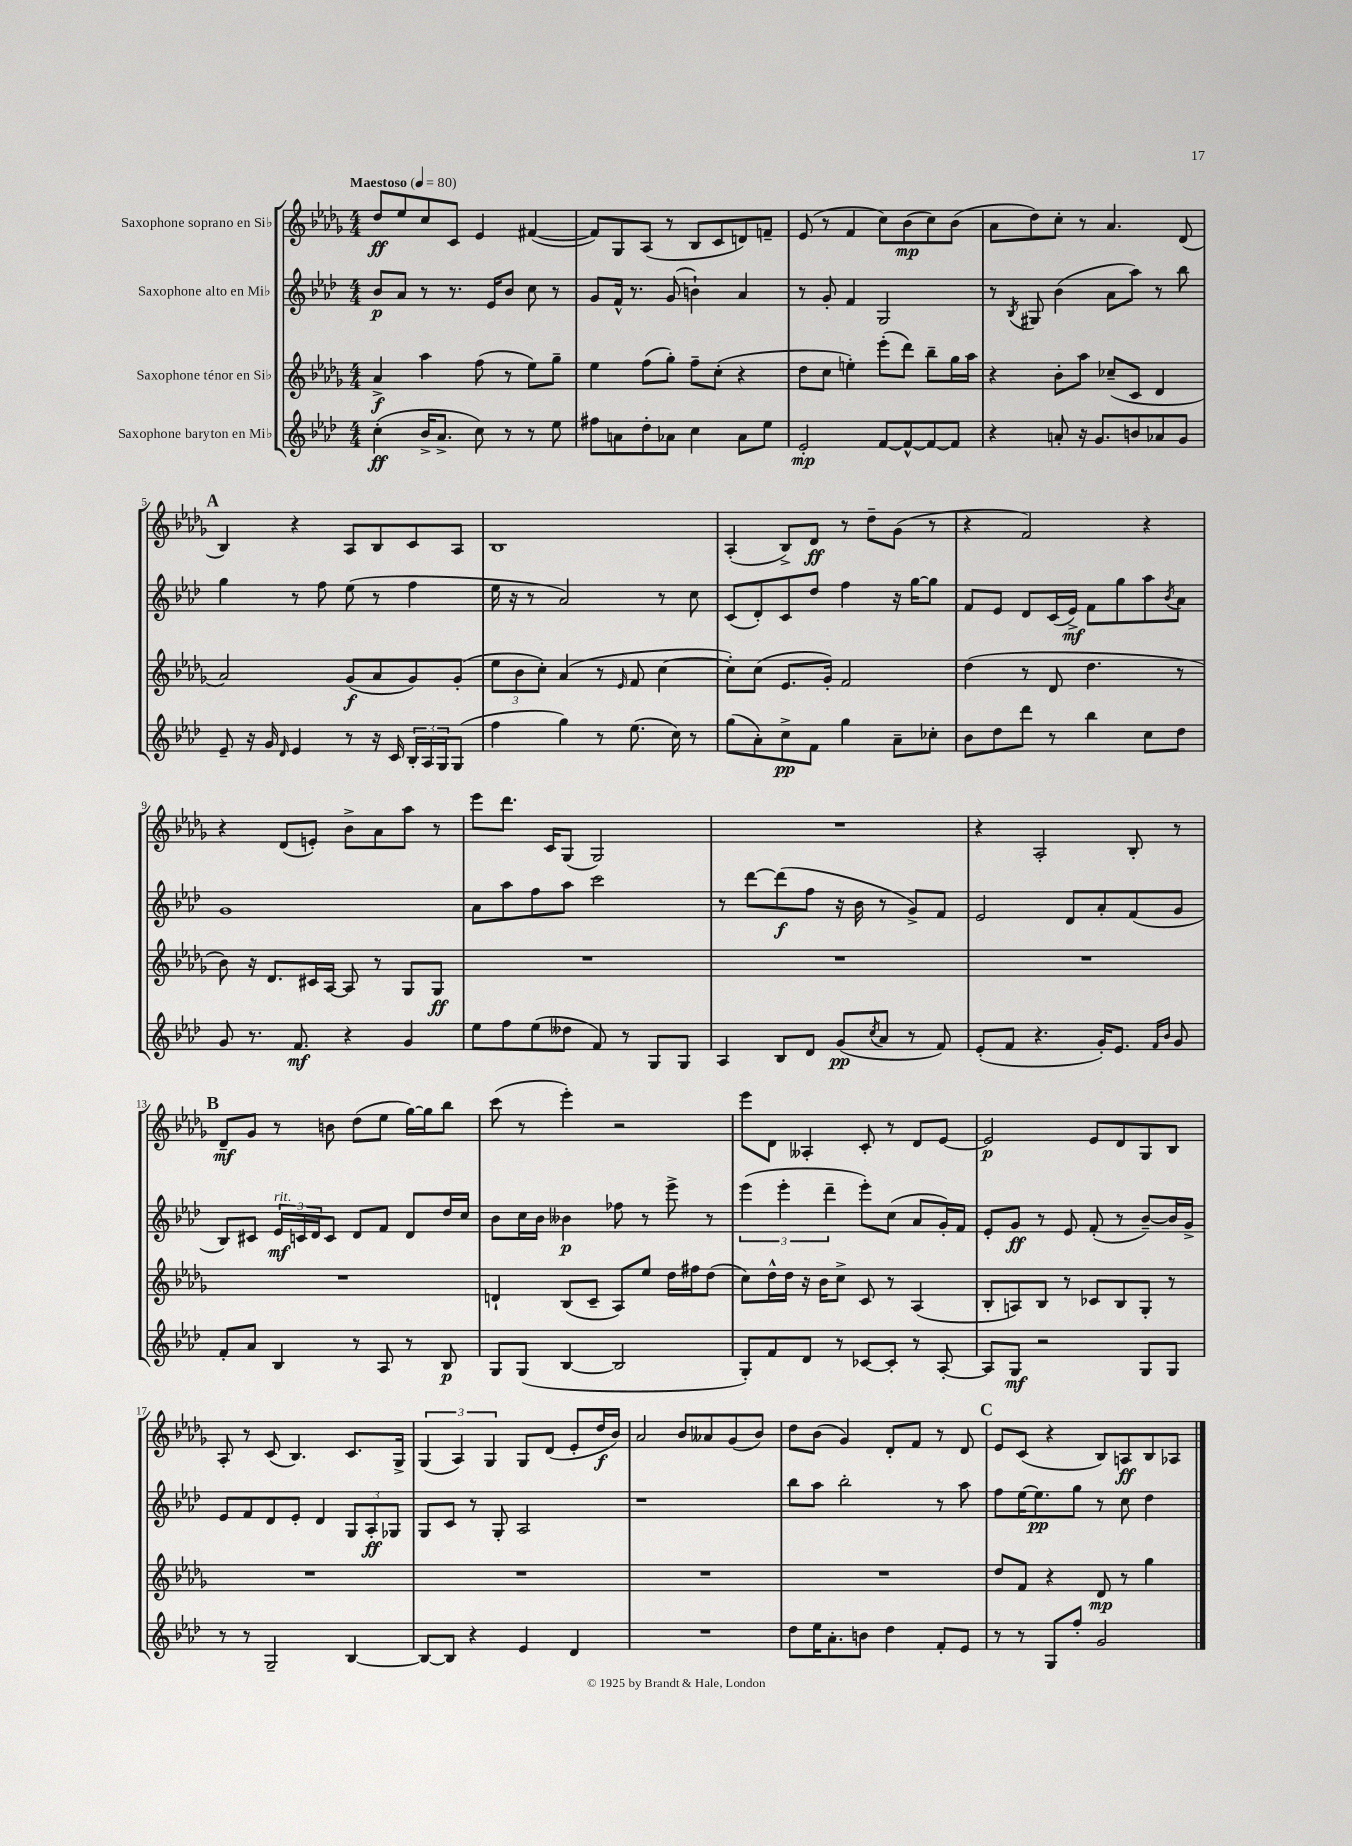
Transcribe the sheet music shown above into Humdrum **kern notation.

**kern	**kern	**kern	**kern
*staff4	*staff3	*staff2	*staff1
*clefG2	*clefG2	*clefG2	*clefG2
*k[b-e-a-d-]	*k[b-e-a-d-g-]	*k[b-e-a-d-]	*k[b-e-a-d-g-]
*M4/4	*M4/4	*M4/4	*M4/4
*MM80	*MM80	*MM80	*MM80
(4cc'	4a-^	8b-	8dd-
.	.	8a-	8ee-
16b-^	4aa-	8r	8cc
8.a-^	.	.	.
.	.	8.r	8c
8cc)	(8ff	.	4e-
.	.	16e-	.
8r	8r	8b-	.
8r	8ee-)	8cc	([4f#
8ee-	8gg-~	8r	.
=	=	=	=
8ff#	4ee-	8g	8f#])
8a	.	16f^^	8G-
.	.	8.r	.
8dd-'	(8ff	.	(8A-
8a-	8gg-')	(8g	8r
4cc	8ff~	4b`)	8B-
.	(8cc'	.	8c
8a-	4r	4a-	8d)
8ee-	.	.	8f~
=	=	=	=
2e-'	8dd-	8r	(8e-
.	8cc	8g'	8r
.	4ee')	4f	4f
[8f	(8eee-'	2G	8cc)
8f^^_	8ddd-)	.	(8b-
8f_	8bb-~	.	8cc)
8f]	16gg-	.	(8b-
.	16aa-	.	.
=	=	=	=
4r	4r	8r	8a-
.	.	8qB-	.
.	.	8G#	8dd-)
8a'	8b-'	(4b-	8cc'
16r	8aa-	.	8r
8.g	.	.	.
.	(8cc-~	8a-	4.a-
8b	8c	8aa-)	.
8a-	4d-	8r	.
8g	.	8bb-	(8d-
=	=	=	=
8e-~	2a-)	4gg	4B-)
16r	.	.	.
16g	.	.	.
16qqd-	.	.	.
4e-	.	8r	4r
.	.	8ff	.
8r	(8g-	(8ee-	8A-
16r	8a-	8r	8B-
16c	.	.	.
24B-'	8g-)	4ff	8c
24A-	.	.	.
24G	.	.	.
(8G	(8g-'	.	8A-
=	=	=	=
4ff	12ee-	16ee-	1B-
.	.	16r	.
.	12b-	.	.
.	.	8r	.
.	12cc')	.	.
4gg)	(4a-	2a-)	.
8r	8r	.	.
.	16qqe-	.	.
(8.ee-	8f	.	.
.	[4cc	8r	.
16cc)	.	.	.
8r	.	8cc	.
=	=	=	=
(8gg	8cc'])	(8c	(4A-'
8a-')	(8cc	8d-')	.
8cc^	8.e-	8c	8B-^)
8f	.	8dd-	8d-
.	16g-')	.	.
4gg	2f	4ff	8r
.	.	.	8dd-~
8a-~	.	16r	(8g-
.	.	[16gg	.
8cc-'	.	8gg]	8r
=	=	=	=
8b-	(4dd-	8f	4r
8dd-	.	8e-	.
8ddd-	8r	8d-	2f)
8r	8d-	(16c	.
.	.	16e-^)	.
4bb-	4.dd-	8f	.
.	.	8gg	.
8cc	.	8aa-	4r
.	.	8qb-	.
8dd-	8r	8a-	.
=	=	=	=
8g	8b-)	1g	4r
8.r	16r	.	.
.	8.d-	.	.
.	.	.	(8d-
8.f	.	.	.
.	16c#	.	8e')
.	[16A-	.	.
4r	8A-]	.	8b-^
.	8r	.	8a-
4g	8G-	.	8aa-
.	8G-	.	8r
=	=	=	=
8ee-	1r	8a-	8eee-
8ff	.	8aa-	8.ddd-
(8ee-	.	8ff	.
.	.	.	16c
8dd--	.	8aa-	(8G-
8f)	.	2ccc	2G-)
8r	.	.	.
8G	.	.	.
8G	.	.	.
=	=	=	=
4A-	1r	8r	1r
.	.	[8ddd-	.
8B-	.	(8ddd-]	.
8d-	.	8ff	.
(8g	.	16r	.
.	.	16b-	.
8qcc	.	.	.
8a-	.	8r	.
8r	.	8g^)	.
8f)	.	8f	.
=	=	=	=
(8e-'	1r	2e-	4r
8f	.	.	.
4.r	.	.	2A-'
.	.	8d-	.
16g')	.	8a-'	.
8.e-	.	.	.
.	.	(8f	8B-'
16qqf	.	.	.
16qqb-	.	.	.
8g	.	8g	8r
=	=	=	=
8f'	1r	8B-)	8d-~
8a-	.	8c#	8g-
4B-	.	24e-	8r
.	.	24c	.
.	.	24d-	.
.	.	8c	8b
8r	.	8d-	(8dd-
8A-	.	8f	8ee-
8r	.	8d-	[16gg-)
.	.	.	16gg-]
8B-	.	16dd-	8bb-
.	.	16cc	.
=	=	=	=
8G	4d`	8b-	(8ccc
(8G	.	16cc	8r
.	.	16b-	.
[4B-	(8B-	4b--	4eee-')
.	8c~	.	.
2B-]	8A-)	8ff-	2r
.	8ee-	8r	.
.	16dd-	8eee-^	.
.	16ff#	.	.
.	(8dd-	8r	.
=	=	=	=
8G')	8cc)	(6eee-	8eee-
8f	16dd-^^	.	8d-
.	.	6eee-'	.
.	16dd-	.	.
8d-	16r	.	4A--'
.	16b-	.	.
.	.	6ddd-~	.
8r	8cc^	.	.
[8c-	8c	8eee-')	8c'
8c-']	8r	(8cc	8r
8r	(4A-	8a-	8d-
[8A-'	.	16g')	[8e-
.	.	16f	.
=	=	=	=
8A-]	8B-'	8e-'	2e-]
8G	8A)	8g	.
2r	8B-	8r	.
.	8r	8e-	.
.	8c-	(8f'	8e-
.	8B-	8r	8d-
8G	8G-'	[8b-~)	8G-
8G	8r	16b-]	8B-
.	.	16g^	.
=	=	=	=
8r	1r	8e-	8A-'
8r	.	8f	8r
2G~	.	8d-	(8c
.	.	8e-'	4.B-)
.	.	4d-	.
[4B-	.	12G	8.c
.	.	12A-'	.
.	.	12G-	.
.	.	.	16G-^
=	=	=	=
8B-_	1r	8G	(6G-
8B-]	.	8c	.
.	.	.	6A-)
4r	.	8r	.
.	.	.	6G-
.	.	8G'	.
4e-	.	2A-	8G-
.	.	.	(8d-
4d-	.	.	8e-'
.	.	.	16dd-
.	.	.	16b-)
=	=	=	=
1r	1r	1r	2a-
.	.	.	8b-
.	.	.	8a--
.	.	.	(8g-
.	.	.	8b-)
=	=	=	=
8dd-	1r	8bb-	8dd-
16ee-	.	8aa-	(8b-
8.a-'	.	.	.
.	.	2bb-'	4g-)
8b	.	.	.
4dd-	.	.	8d-'
.	.	.	8f
8f'	.	8r	8r
8e-	.	8aa-	8d-
=	=	=	=
8r	8dd-	8ff	8e-
8r	8f	[16ee-	(8c
.	.	8.ee-]	.
8G	4r	.	4r
8ff'	.	8gg	.
2g	8d-	8r	8B-)
.	8r	8cc	8A
.	4gg-	4dd-	8B-
.	.	.	8A-
==	==	==	==
*-	*-	*-	*-
